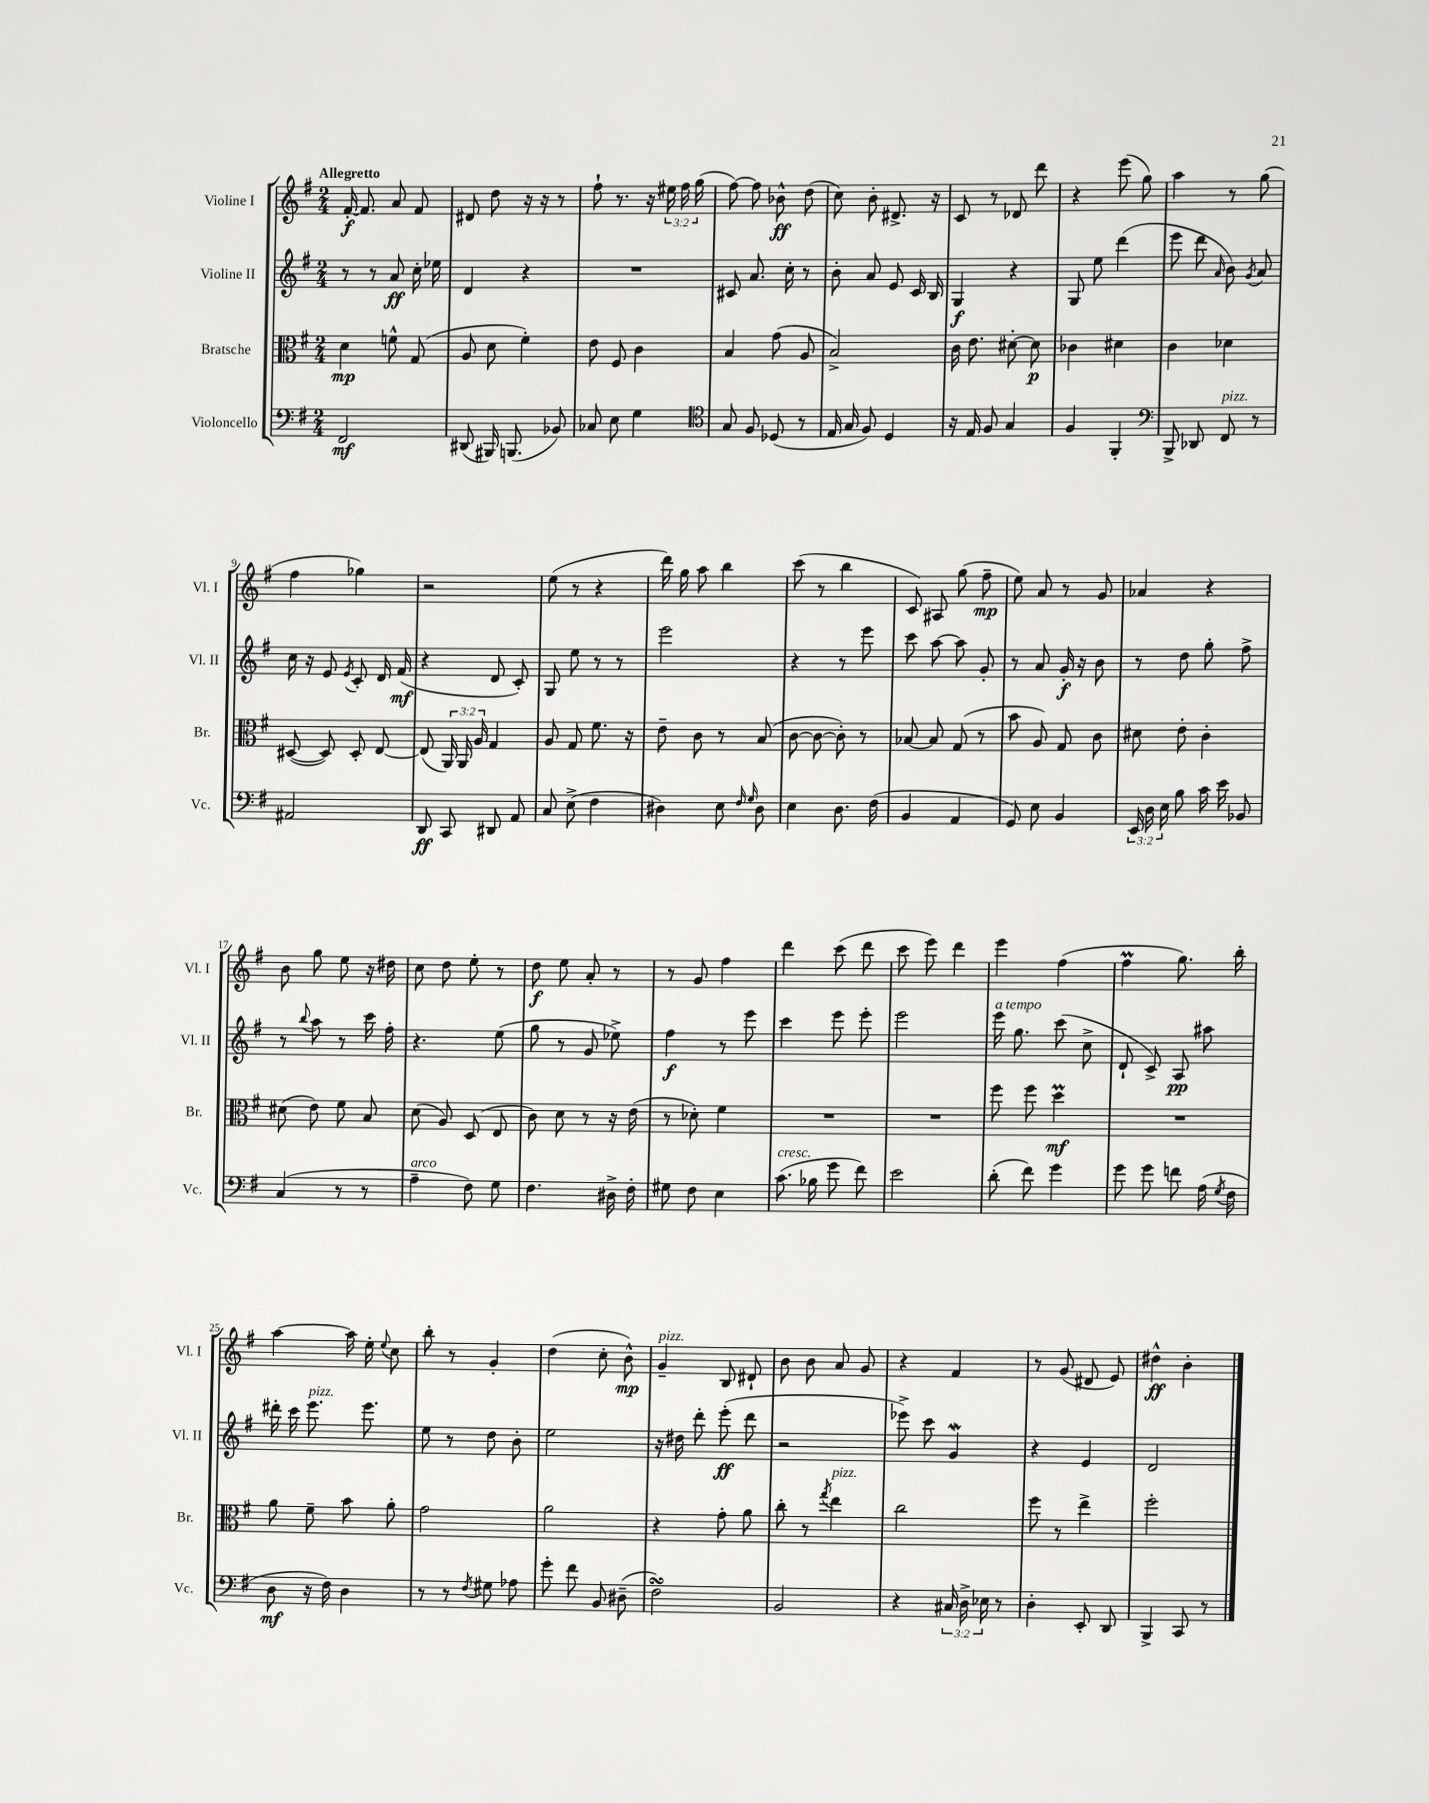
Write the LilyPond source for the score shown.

<<
\new StaffGroup <<
\new Staff = "s0" \with { instrumentName = "Violine I" shortInstrumentName = "Vl. I" } {
    \clef treble \key g \major \numericTimeSignature \time 2/4 \override Staff.TupletNumber.text = #tuplet-number::calc-fraction-text \tempo "Allegretto"
    \autoBeamOff fis'16~-.\f fis'8. a'8 fis'8 |
    dis'8 d''8 r16 r16 r8 |
    fis''8-! r8. r16 \tuplet 3/2 { eis''16 fis''16 g''16( } |
    fis''8~) fis''8 bes'8-^\ff d''8( |
    c''8) b'8-. dis'8.-> r16 |
    c'8 r8 des'8 d'''8 |
    r4 e'''8( g''8) |
    a''4 r8 g''8( |
    fis''4 ges''4) |
    r2 |
    e''8( r8 r4 |
    d'''16) g''16 a''8 b''4 |
    c'''8( r8 b''4 |
    c'8) ais8 g''8( fis''8--\mp |
    e''8) a'8 r8 g'8 |
    aes'4 r4 |
    b'8 g''8 e''8 r16 dis''16 |
    c''8 d''8 e''8-. r8 |
    d''8\f e''8 a'8-. r8 |
    r8 g'8 fis''4 |
    d'''4 c'''8( d'''8 |
    c'''8 e'''8) d'''4 |
    e'''4 fis''4( |
    fis''4\prall g''8.) b''16-. |
    a''4~ a''16 e''16-. \appoggiatura { e''8 } c''8 |
    b''8-. r8 g'4-. |
    d''4( c''8-. b'8-^\mp) |
    g'4--^\markup { \italic "pizz." } b8 dis'8-! |
    b'8 b'8 a'8 g'8 |
    r4 fis'4 |
    r8 g'8( dis'8 e'8) |
    dis''4-^\ff b'4-. \bar "|." |
}
\new Staff = "s1" \with { instrumentName = "Violine II" shortInstrumentName = "Vl. II" } {
    \clef treble \key g \major \numericTimeSignature \time 2/4
    \autoBeamOff r8 r8 a'8\ff c''16-. ees''16 |
    d'4 r4 |
    R2 |
    cis'8 a'8. c''16-. r8 |
    b'8-. a'8 e'8 c'16 b16 |
    g4\f r4 |
    g8 e''8 d'''4( |
    e'''8 d'''8 \grace { a'16 } b'8) \acciaccatura { g'8 } a'8 |
    c''16 r16 e'8 \acciaccatura { e'8 } c'8-. d'16 fis'16\mf( |
    r4 d'8 c'8-.) |
    g8 e''8 r8 r8 |
    e'''2 |
    r4 r8 e'''8 |
    c'''8 a''8~ a''8 g'8-. |
    r8 a'8 g'16-.\f r16 b'8 |
    r8 d''8 g''8-. fis''8-> |
    r8 \appoggiatura { b''8 } a''8 r8 c'''16 fis''16-. |
    r4. e''8( |
    g''8 r8 g'8 ees''8->) |
    fis''4\f r8 e'''8 |
    c'''4 e'''8 e'''8-. |
    e'''2 |
    e'''16^\markup { \italic "a tempo" } g''8. c'''8( c''8-> |
    d'8-! c'8->) a8\pp ais''8 |
    dis'''16-. c'''16 e'''8.^\markup { \italic "pizz." } e'''8. |
    e''8 r8 d''8 b'8-. |
    e''2 |
    r16 dis''16 d'''8-. e'''8-.\ff( d'''8 |
    r2 |
    ees'''8->) c'''8 g'4\mordent |
    r4 e'4 |
    d'2 \bar "|." |
}
\new Staff = "s2" \with { instrumentName = "Bratsche" shortInstrumentName = "Br." } {
    \clef alto \key g \major \numericTimeSignature \time 2/4 \override Staff.TupletNumber.text = #tuplet-number::calc-fraction-text
    \autoBeamOff d'4\mp f'8-^ g8( |
    a8 d'8 fis'4-.) |
    e'8 fis8 c'4 |
    b4 g'8( a8 |
    b2->) |
    c'16 e'8. dis'8~-. dis'8\p |
    ces'4 dis'4 |
    c'4 des'4 |
    dis8~( dis8) dis8-. e8~ |
    e8( \tuplet 3/2 { a,16) a,16 a16 } g4 |
    a8 g8 fis'8. r16 |
    e'8-- c'8 r8 b8( |
    c'8~ c'8~ c'8-.) r8 |
    bes8~ bes8 g8( r8 |
    b'8 a8) g8 c'8 |
    dis'8 e'8-. c'4-. |
    dis'8( e'8) fis'8 b8 |
    d'8( a8) d8( e8 |
    c'8) d'8 r8 r16 e'16( |
    r8 des'8-.) fis'4 |
    R2 |
    R2 |
    fis''8 fis''8 d''4\prall\mf |
    R2 |
    a'8 fis'8-- b'8 a'8-. |
    g'2 |
    a'2 |
    r4 g'8-. a'8 |
    c''8-. r8 \acciaccatura { g''8 } e''4^\markup { \italic "pizz." } |
    c''2 |
    fis''8 r8 e''4-> |
    fis''2-. \bar "|." |
}
\new Staff = "s3" \with { instrumentName = "Violoncello" shortInstrumentName = "Vc." } {
    \clef bass \key g \major \numericTimeSignature \time 2/4 \override Staff.TupletNumber.text = #tuplet-number::calc-fraction-text
    \autoBeamOff fis,2\mf |
    dis,8( bis,,16) b,,8.( bes,8) |
    ces8 e8 g4 |
    \clef tenor g8 fis8 des8( r8 |
    e16 g16 fis8) d4 |
    r16 e16 fis8 g4 |
    fis4 fis,4-. |
    \clef bass b,,8-> des,8 fis,8^\markup { \italic "pizz." } r8 |
    ais,2 |
    d,8\ff c,8 dis,8 a,8 |
    c8 e8->( fis4 |
    dis4) e8 \grace { fis16 g16 } dis8 |
    e4 d8. fis16( |
    b,4 a,4 |
    g,8) e8 b,4 |
    \tuplet 3/2 { e,16 d16 e16 } b8 c'16 e'16 bes,8 |
    c4( r8 r8 |
    a4--^\markup { \italic "arco" } fis8) g8 |
    fis4. dis16-> fis16-. |
    gis8 fis8 e4 |
    c'8.^\markup { \italic "cresc." }( bes16 g'8 fis'8) |
    e'2 |
    d'8-.( fis'8) g'4 |
    g'8 g'8 f'8 a16( \acciaccatura { g8 } fis16 |
    d8\mf r16 fis16) d4 |
    r8 r8 \acciaccatura { fis8 } gis8 aes8 |
    g'8-. fis'8 b,8 dis8--( |
    fis2\turn) |
    b,2 |
    r4 \tuplet 3/2 { cis16 d16-> ees16 } r8 |
    d4-. e,8-. d,8 |
    b,,4-> c,8 r8 \bar "|." |
}
>>
>>
